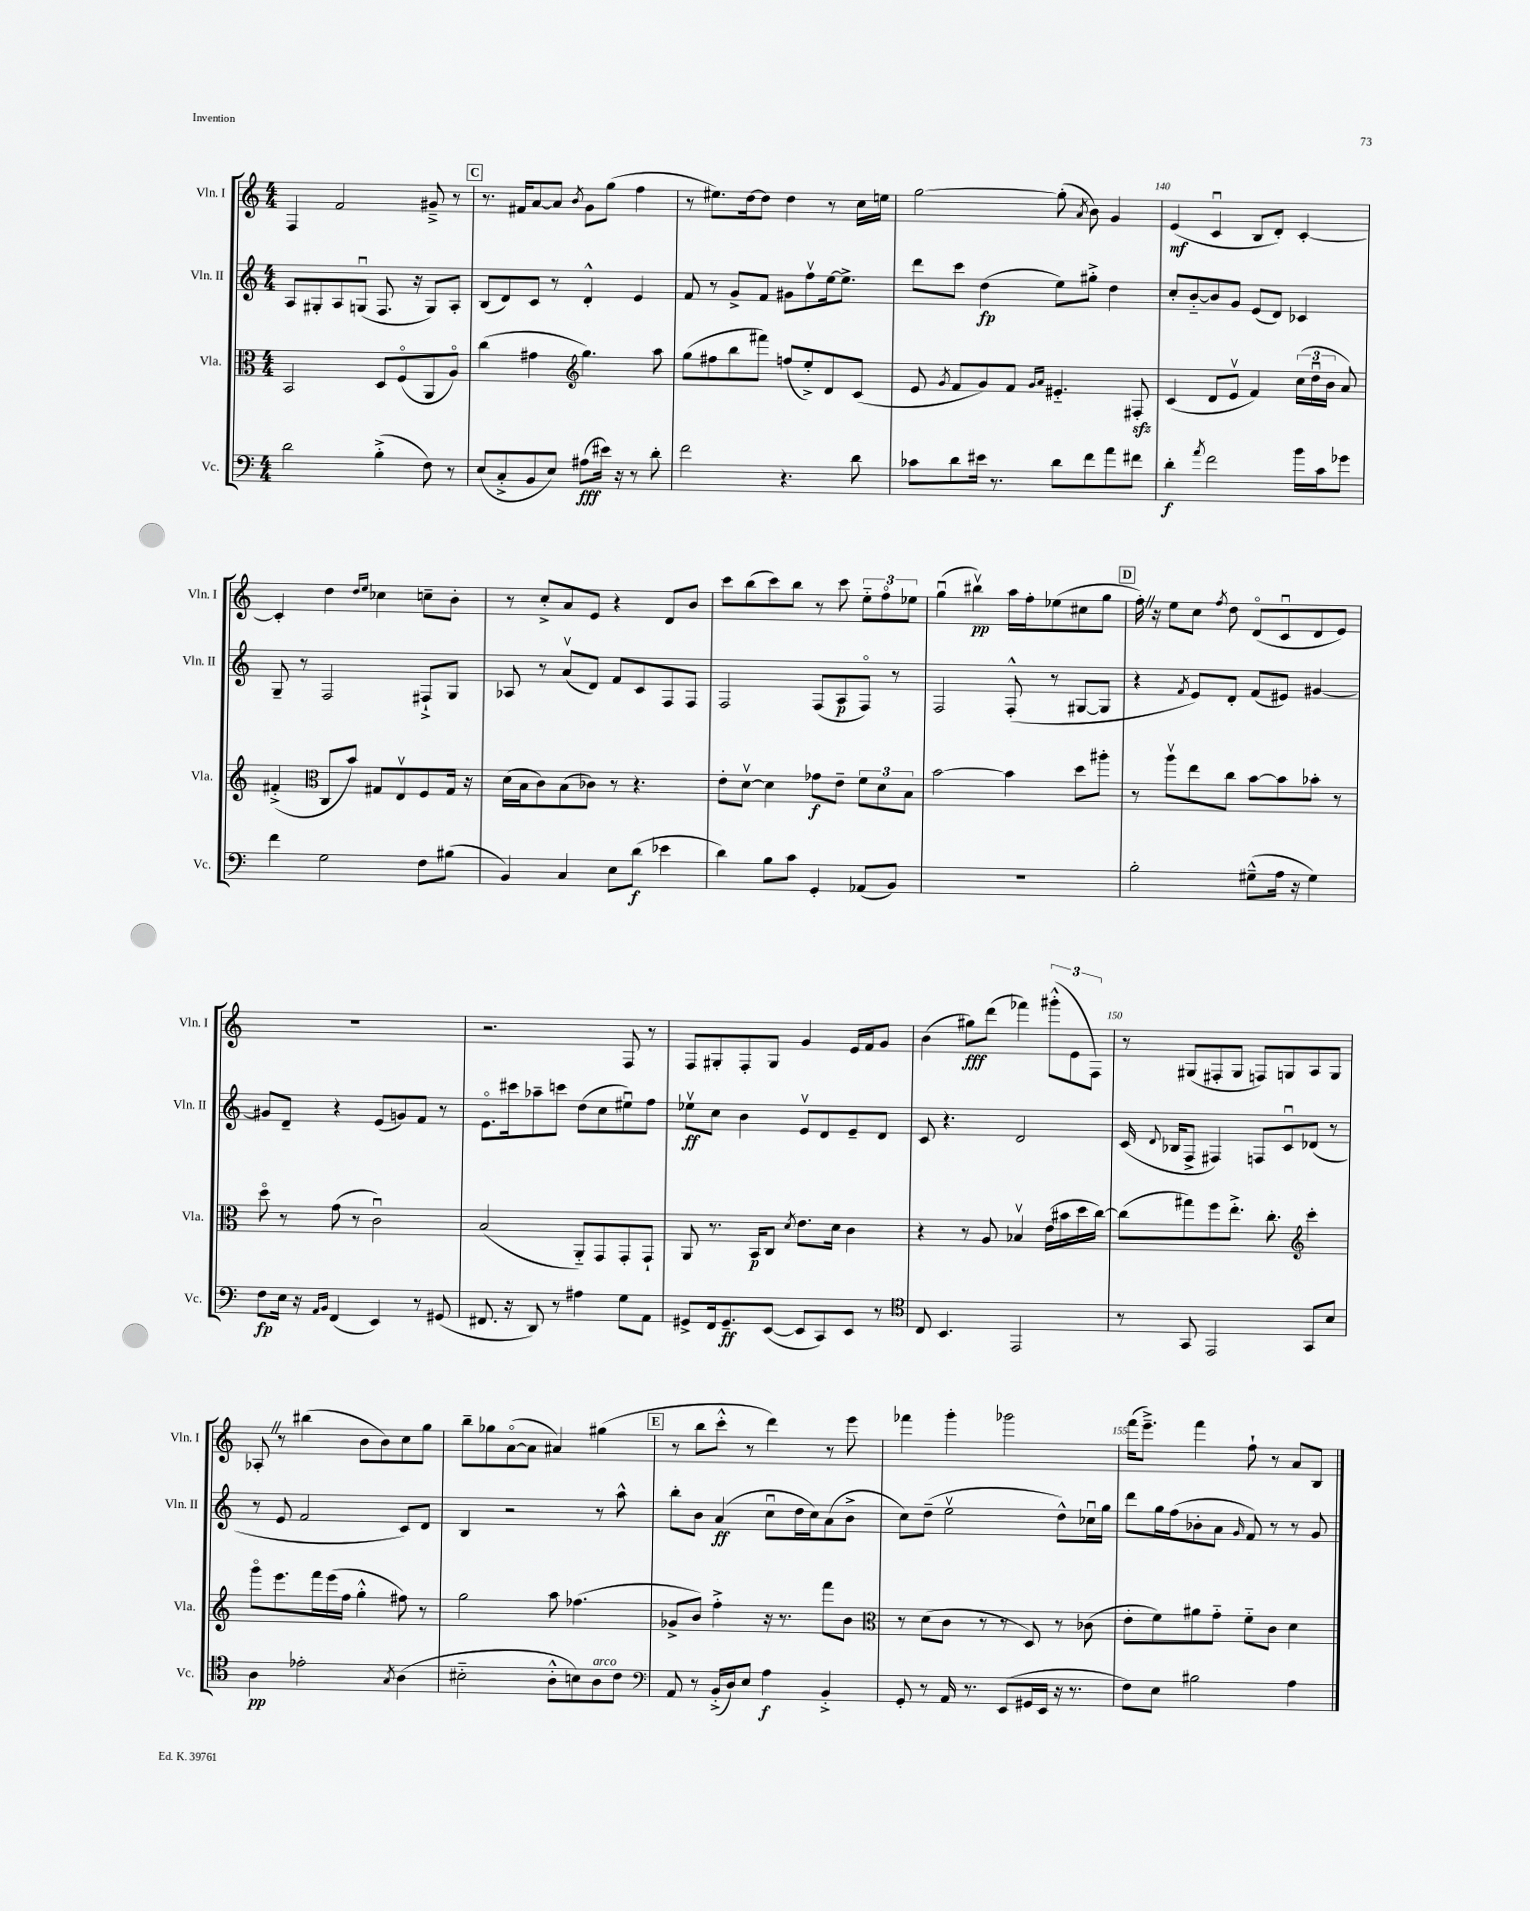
<<
\new StaffGroup <<
\new Staff = "s0" \with { instrumentName = "Vln. I" shortInstrumentName = "Vln. I" } {
    \clef treble \key c \major \numericTimeSignature \time 4/4
    \autoBeamOff f4 f'2 gis'8---> r8 |
    \mark \markup { \box "C" } r8. fis'16[ a'8~ a'8] \acciaccatura { b'8 } g'8[ g''8]( f''4 |
    r8 eis''8.[) d''16~ d''8] d''4 r8 c''16[ e''16] |
    g''2~ g''8-.( \acciaccatura { a'8 } b'8) g'4 |
    e'4\mf( c'4\downbow b8[ d'8]-.) c'4~-. |
    c'4-. d''4 \grace { d''16[ e''16] } ces''4 c''8[-- b'8]-. |
    r8 c''8[-.-> a'8 e'8] r4 d'8[ b'8] |
    c'''8[ b''8( c'''8) b''8] r8 c'''8 \tuplet 3/2 { e''8[-_ f''8\flageolet ees''8] } |
    g''4\downbow( bis''4\upbow\pp) a''16[ f''16-. ees''8( cis''8 g''8] |
    \mark \markup { \box "D" } f''16-.) \once \override BreathingSign.text = \markup { \musicglyph "scripts.caesura.straight" } \breathe r16 e''8[ c''8] \acciaccatura { f''8 } d''8 d'8[\flageolet( c'8\downbow d'8 e'8]) |
    R1 |
    r2. f8 r8 |
    f8[ gis8-. f8-. gis8] g'4 e'16[ f'16 g'8] |
    b'4( gis''8[\fff) d'''8]( fes'''4) \tuplet 3/2 { gis'''8[-.-^( e'8 f8]) } |
    r8 gis8[( fis8-. gis8] f8[) g8 a8 g8] |
    aes8-. \once \override BreathingSign.text = \markup { \musicglyph "scripts.caesura.straight" } \breathe r8 bis''4( b'8[ b'8) c''8 g''8] |
    b''8[-- ges''8 a'8~\flageolet( a'8] ais'4) gis''4( |
    \mark \markup { \box "E" } r8 b''8[ c'''8]-.-^ r8 d'''4) r8 e'''8 |
    fes'''4 g'''4-. ges'''2 |
    f'''16[( e'''8.]--->) f'''4 f''8-! r8 a'8[ b8] \bar "|." |
}
\new Staff = "s1" \with { instrumentName = "Vln. II" shortInstrumentName = "Vln. II" } {
    \clef treble \key c \major \numericTimeSignature \time 4/4
    \autoBeamOff a8[ gis8-. a8 g8]\downbow( f8. r16 g8[) a8]-. |
    \mark \markup { \box "C" } b8[( d'8) c'8] r8 d'4-.-^ e'4 |
    f'8 r8 g'8[-> f'8] gis'8[ f''8\upbow e''16~ e''8.]-> |
    d'''8[ c'''8] d''4\fp( e''8[) gis''8]-.-> d''4 |
    c''8[-. b'8~-_ b'8 g'8] e'8[( d'8]) ces'4 |
    g8-- r8 f2 fis8[-!-> g8] |
    aes8 r8 a'8[\upbow( d'8]) f'8[ c'8 f8 f8] |
    f2 f8[( a8\p f8]\flageolet) r8 |
    f2 f8-.-^( r8 gis8[~ gis8] |
    \mark \markup { \box "D" } r4 \acciaccatura { f'8 } e'8[) d'8]-. f'8[( eis'8]) gis'4~ |
    gis'8[ d'8]-- r4 e'8[( g'8) f'8] r8 |
    e'8.[\flageolet cis'''16 aes''8-- c'''8] d''8[( c''8 eis''8\downbow) f''8] |
    ees''8[\upbow\ff c''8] b'4 e'8[\upbow d'8 e'8-- d'8] |
    c'8 r4. d'2 |
    c'16( \appoggiatura { d'8 } bes16[ f8]-> fis4) f8[ c'8\downbow des'8]( r8 |
    r8 e'8 f'2 c'8[) d'8] |
    b4 r2 r8 a''8-^ |
    \mark \markup { \box "E" } b''8[-. b'8] a'4\ff( c''8[\downbow d''16 c''16) a'8( b'8]-> |
    c''8[) d''8]--( e''2\upbow d''8[-^) ces''16\downbow g''16] |
    d'''8[ g''16 f''16( bes'8-. a'8] \grace { g'16 } f'8) r8 r8 g'8 \bar "|." |
}
\new Staff = "s2" \with { instrumentName = "Vla." shortInstrumentName = "Vla." } {
    \clef alto \key c \major \numericTimeSignature \time 4/4
    \autoBeamOff b,2 d8[ f8\flageolet( a,8 a8]\flageolet) |
    \mark \markup { \box "C" } c''4( gis'4 \clef treble g''4.) a''8 |
    g''8[( fis''8 b''8 fis'''8]) f''8[( e''8-.->) d'8 c'8]( |
    e'8 \acciaccatura { g'8 } f'8[ g'8) f'8] \grace { g'16[ a'16] } eis'4.-_ fis8-.\sfz |
    c'4( d'8[ e'8]\upbow f'4) \tuplet 3/2 { c''16[( d''16\downbow b'16] } a'8) |
    fis'4-.->( \clef alto c8[ b'8]) gis8[ e8\upbow f8 gis16] r16 |
    d'16[( b16 c'8) b8( ces'8]) r8 r4. |
    e'8[-. d'8]~\upbow d'4 ges'8[\f e'8]-- \tuplet 3/2 { f'8[ d'8 b8] } |
    b'2~ b'4 d''8[ ais''8]-. |
    \mark \markup { \box "D" } r8 a''8[\upbow e''8 c''8] b'8[~ b'8 bes'8]-. r8 |
    d''8\flageolet r8 g'8( r8 c'2\downbow) |
    b2( a,8[-_) g,8 g,8-. g,8]-! |
    a,8 r8. b,16[\p c8] \acciaccatura { d'8 } e'8.[ d'16] c'4 |
    r4 r8 a8 bes4\upbow e'16[( bis'16 d''16 c''16]~) |
    c''8[( gis''8) f''8 e''8.]-.-> c''8.-. \clef treble c'''4-. |
    g'''8[\flageolet e'''8. f'''16 e'''16( f''16] g''4-.-^ fis''8) r8 |
    g''2 a''8 fes''4.( |
    \mark \markup { \box "E" } ges'8[-> b'8]) f''4-.-> r16 r8. f'''8[ b'8] |
    \clef alto r8 d'8[( c'8] r8 r8 d8) r8 ces'8( |
    e'8[-. f'8) ais'8 g'8]-_ f'8[-_ c'8] d'4 \bar "|." |
}
\new Staff = "s3" \with { instrumentName = "Vc." shortInstrumentName = "Vc." } {
    \clef bass \key c \major \numericTimeSignature \time 4/4
    \autoBeamOff d'2 b4-.->( f8) r8 |
    \mark \markup { \box "C" } e8[( c8-.-> b,8 e8]) ais8[\fff( eis'16]) r16 r8 d'8-. |
    f'2 r4. d'8 |
    ces'8[ d'8 eis'16] r8. d'8[ f'8 a'8 fis'8] |
    d'4-.\f \acciaccatura { a'8 } f'2 b'16[ c'16 ges'8] |
    f'4 g2 f8[ bis8]( |
    b,4) c4 e8[ d'8]\f( ees'4 |
    d'4) b8[ c'8] g,4-. aes,8[( b,8]) |
    R1 |
    \mark \markup { \box "D" } b2-. gis8[---^( a16] r16 gis4) |
    f8[\fp e16] r16 \grace { a,16[ b,16] } f,4( e,4) r8 gis,8( |
    fis,8. r16 d,8) r8 ais4 g8[ a,8] |
    gis,8[-> f,16 gis,8.--\ff e,8]~( e,8[ c,8) e,8] r8 |
    \clef tenor c8 b,4. e,2 |
    r8 g,8 e,2 g,8[ b8] |
    a4\pp ees'2-. \acciaccatura { g8 } a4( |
    bis2-_ a8[-.-^ b8) a8^\markup { \italic "arco" } c'8] |
    \mark \markup { \box "E" } \clef bass a,8 r8 b,16[-.->( d16) e8] a4\f b,4-.-> |
    g,8-. r8 a,16 r8. e,8[( gis,16 e,16] r16 r8. |
    f8[) e8] bis2 a4 \bar "|." |
}
>>
>>
\layout { \context { \Score currentBarNumber = #136 \override BarNumber.break-visibility = ##(#f #t #t) barNumberVisibility = #(every-nth-bar-number-visible 5) } }
